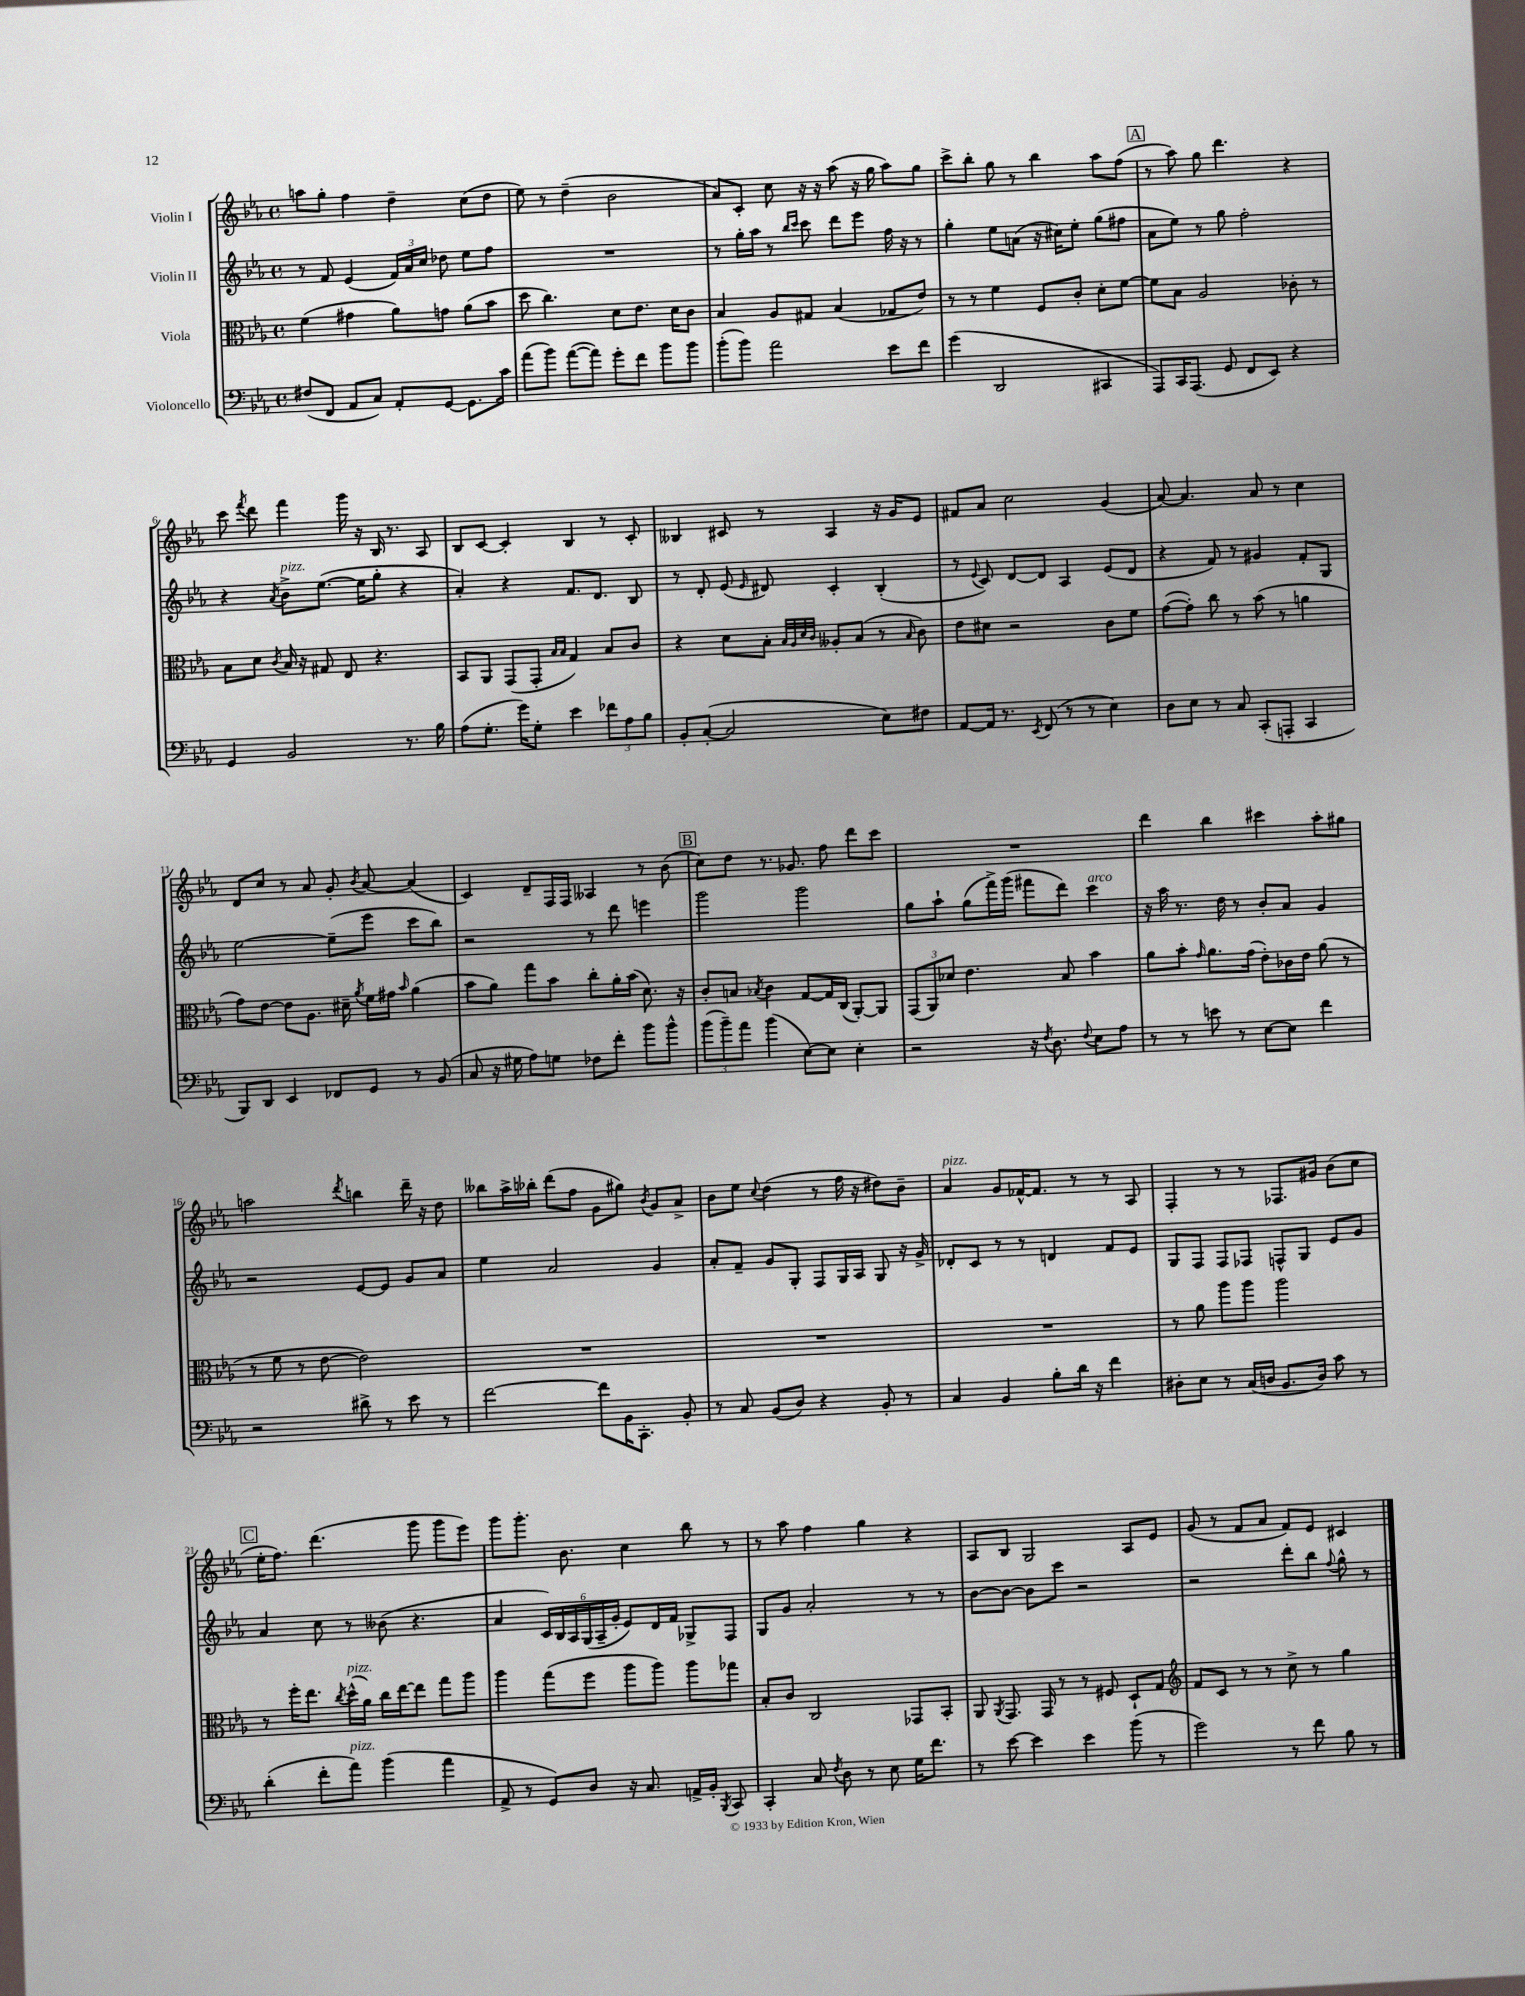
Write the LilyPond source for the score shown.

<<
\new StaffGroup <<
\new Staff = "s0" \with { instrumentName = "Violin I" } {
    \clef treble \key ees \major \defaultTimeSignature \time 4/4
    \autoBeamOff a''8[ g''8]-. f''4 d''4-- c''8[( d''8] |
    ees''8) r8 d''4--( bes'2 |
    aes'8[) c'8]-. c''8 r16 r16 aes''8( r16 g''16 aes''8[) g''8] |
    c'''8[-> bes''8]-. g''8 r8 bes''4 aes''8[ f''8]( |
    \mark \markup { \box "A" } r8 aes''8) g''8 d'''4. r4 |
    c'''8 \acciaccatura { f'''8 } d'''8 f'''4 g'''16 r16 bes16 r8. aes8 |
    bes8[ c'8]~ c'4-. bes4 r8 c'8-. |
    beses4 cis'8 r8 aes4 r16 g'16[ ees'8] |
    fis'8[ aes'8] c''2 g'4( |
    aes'8~) aes'4. aes'8 r8 c''4 |
    d'8[ c''8] r8 aes'8 g'8-. \acciaccatura { bes'8 } aes'8~ aes'4( |
    c'4) d'8[-- f16 f16] aeses4 r8 bes'8( |
    \mark \markup { \box "B" } c''8[) d''8] r8. ges'8. f''8 d'''8[ c'''8] |
    R1 |
    d'''4 bes''4 cis'''4 aes''8[-. gis''8] |
    a''2 \acciaccatura { d'''8 } b''4 d'''16-- r16 d''8 |
    beses''8[ aes''16-> bes''16]-. d'''8[( f''8] g'8[ gis''8]) \acciaccatura { bes'8 } g'8[ aes'8]-> |
    bes'8[ ees''8] \appoggiatura { c''8 } d''4( r8 f''16 r16 dis''8[) bes'8]-- |
    aes'4^\markup { \italic "pizz." } g'8[ fes'16~-^ fes'8.] r8 r8 aes8 |
    f4-. r8 r8 fes8.[ gis'16] bes'8[( c''8] |
    \mark \markup { \box "C" } ees''16[-. f''8.]) d'''4.( g'''8 g'''8[ ees'''8]) |
    g'''8[ g'''8.]-. bes'8. c''4 bes''8 r8 |
    r8 aes''8 f''4 g''4 r4 |
    aes8[ bes8] g2 aes8[ ees'8] |
    g'8( r8 f'8[ aes'8] f'8[) ees'8] cis'4 \bar "|." |
}
\new Staff = "s1" \with { instrumentName = "Violin II" } {
    \clef treble \key ees \major \defaultTimeSignature \time 4/4
    \autoBeamOff r8 f'8 ees'4( \tuplet 3/2 { f'16[) aes'16 c''16] } des''8 ees''8[ f''8] |
    R1 |
    r8 g''16[-. aes''16] r8 \grace { bes''16[ c'''16] } c'''8 d'''8[ ees'''8] f''16 r16 r8 |
    g''4-. ees''8[ a'8]( r16 cis''16[) ees''8]-. g''8[( fis''8] |
    \mark \markup { \box "A" } aes'8[ ees''8]) r8 g''8 f''2-. |
    r4 \acciaccatura { aes'8 } bes'8[->^\markup { \italic "pizz." } ees''8.]~( ees''16[ g''8]-. r4 |
    aes'4-.) r4 f'8.[ d'8.] bes8 |
    r8 d'8-. ees'8( \grace { ees'16 } dis'8) c'4-. bes4-.( |
    r8 \appoggiatura { ees'8 } c'8) d'8[~ d'8] aes4 ees'8[( d'8] |
    r4 f'8) r8 gis'4 f'8[-. g8] |
    ees''2~ ees''8[--( ees'''8] c'''8[ bes''8]) |
    r2 r8 d'''8 e'''4 |
    \mark \markup { \box "B" } g'''2 g'''2 |
    g''8[ aes''8]-! g''8[( f'''16->) g'''16]( fis'''8[ d'''8]) c'''4^\markup { \italic "arco" } |
    r16 aes''16 r8. d''16 r8 bes'8[-. aes'8] g'4 |
    r2 ees'8[~ ees'8] g'8[ aes'8] |
    ees''4 aes'2 g'4 |
    aes'8[-. f'8]-- g'8[ g8]-. f8[ g16 aes16] g8 r16 g'16-> |
    des'8[-. c'8] r8 r8 d'4 f'8[ ees'8] |
    g8[ f8] f8[ fes8] f8[-^ g8] ees'8[ g'8] |
    \mark \markup { \box "C" } aes'4 c''8 r8 beses'8( r4. |
    aes'4 \tuplet 6/4 { c'16[) bes16 aes16 g16( aes16-- g'16]-. } ees'8[) d'16 f'16] ges8[-> f8] |
    g8[ g'8] aes'2-. r8 r8 |
    bes'8[~ bes'8]~ bes'8[ c'''8] r2 |
    r2 d'''8[-. bes''8] \appoggiatura { f''8 } g''8-^ r8 \bar "|." |
}
\new Staff = "s2" \with { instrumentName = "Viola" } {
    \clef alto \key ees \major \defaultTimeSignature \time 4/4
    \autoBeamOff f'4( gis'4 aes'8[) g'8] aes'8[( bes'8] |
    d''8 c''4.) d'8[ ees'8.] d'16[ c'8] |
    bes4 aes8[ gis8] bes4( ges8[ ees'8]) |
    r8 r8 f'4 f8[ c'8]-. d'8[-. f'8]~ |
    \mark \markup { \box "A" } f'8[ bes8] aes2 ces'8-. r8 |
    bes8[ d'8] \acciaccatura { c'8 } bes16 r16 gis8 ees8 r4. |
    bes,8[ aes,8] g,8[( g,8]-. \grace { bes16[ bes16] } g4) bes8[ c'8] |
    r4 d'8[ bes8]-. \grace { bes32[ aes32 d'32 c'32] } aeses8[-. bes8]( r8 \grace { bes16 } c'8) |
    ees'8[ dis'8] r2 c'8[ f'8] |
    g'8[~( g'8]-.) c''8 r8 bes'8( r8 a'4 |
    g'8[) ees'8]~ ees'8[ aes8.] dis'16-- \acciaccatura { aes'8 } f'16[ gis'16] \grace { bes'16 } aes'4( |
    bes'8[ aes'8]) g''8[ bes'8] c''8[-. aes'16-. bes'16]( d'8.) r16 |
    \mark \markup { \box "B" } c'8[-. b8] \acciaccatura { bes8 } c'4 g8[~ g16 c16]( aes,8[~-.) aes,8] |
    \tuplet 3/2 { g,8[( aes,8) des'8] } ees'4. bes8 bes'4 |
    aes'8[ bes'8]-. \grace { g'16 } aes'8.[ g'16]( ees'8[-.) ces'16 ees'16] aes'8( r8 |
    r8 f'8 r8 ees'8~ ees'2) |
    R1 |
    R1 |
    R1 |
    r8 aes'8 aes''8[ aes''8] aes''2 |
    \mark \markup { \box "C" } r8 f''16[-. ees''8.] \acciaccatura { c''8 } d''16[-^^\markup { \italic "pizz." }( aes'16]) c''16[ ees''16~ ees''8] g''8[ aes''8] |
    aes''4 g''8[( f''8] aes''8[ aes''8]) aes''8[ ges''8] |
    bes8[-. c'8] c2 ges,8[ bes,8]-. |
    aes,8 \acciaccatura { aes,8 } g,8. g,16 r8 r8 fis8 d8[-! g8] |
    \clef treble f'8[ c'8] r8 r8 c''8-> r8 g''4 \bar "|." |
}
\new Staff = "s3" \with { instrumentName = "Violoncello" } {
    \clef bass \key ees \major \defaultTimeSignature \time 4/4
    \autoBeamOff fis8[( f,8] aes,8[ c8]) aes,8[-. g,8]~ g,8.[ c'16] |
    aes'8[( bes'8]) aes'8[~( aes'8]) g'8[-. f'8] bes'8[ bes'8] |
    bes'8[-.( bes'8]) aes'2 ees'8[ f'8] |
    g'4( d,2 cis,4 |
    \mark \markup { \box "A" } aes,,8[) c,16 aes,,8.]( g,8 f,8[ ees,8]) r4 |
    g,4 bes,2 r8. bes16 |
    aes8[( g8.]-. g'16[) g8]-. ees'4 \tuplet 3/2 { fes'8[ aes8 bes8] } |
    bes,8[-. c8]~-.( c2 ees8[) fis8] |
    aes,8[~ aes,16] r8. \acciaccatura { ees,8 } f,8( r8 r8 ees4) |
    d8[ ees8] r8 c8 c,8[-.( a,,8]-. c,4 |
    bes,,8[) d,8] ees,4 fes,8[ g,8] r8 bes,8( |
    c8 r16 gis16 aes8[) g8] fes8[ f'8]-. bes'8[ bes'8]-^ |
    \mark \markup { \box "B" } \tuplet 3/2 { bes'8[( bes'8--) aes'8] } bes'4( ees8[~) ees8] ees4-. |
    r2 r16 \acciaccatura { f8 } d8. \appoggiatura { f8 } ees8[ aes8] |
    r8 r8 e'8 r8 ees8[~ ees8] f'4 |
    r2 dis'8-> r8 ees'8 r8 |
    f'2~ f'8[ bes,16 c,8.]-. bes,8-. |
    r8 c8 bes,8[( d8]) r4 bes,8-. r8 |
    c4 bes,4 bes8[-. d'16] r16 f'4 |
    dis8[-. ees8] r8 c16[( d16] bes,8.[ d16]) c'8 r8 |
    \mark \markup { \box "C" } d'4-.( f'8[-. aes'8]^\markup { \italic "pizz." }) bes'4( aes'4 |
    aes,8-> r8 g,8[) d8] r16 c8. a,16[-> bes,16]-. \acciaccatura { bes,,8 } c,8 |
    c,4-. c8 \acciaccatura { f8 } d8 r8 ees8 g16[ f'8.] |
    r8 ees'8~ ees'4 ees'4 bes'8( r8 |
    g'2) r8 f'8 bes8 r8 \bar "|." |
}
>>
>>
